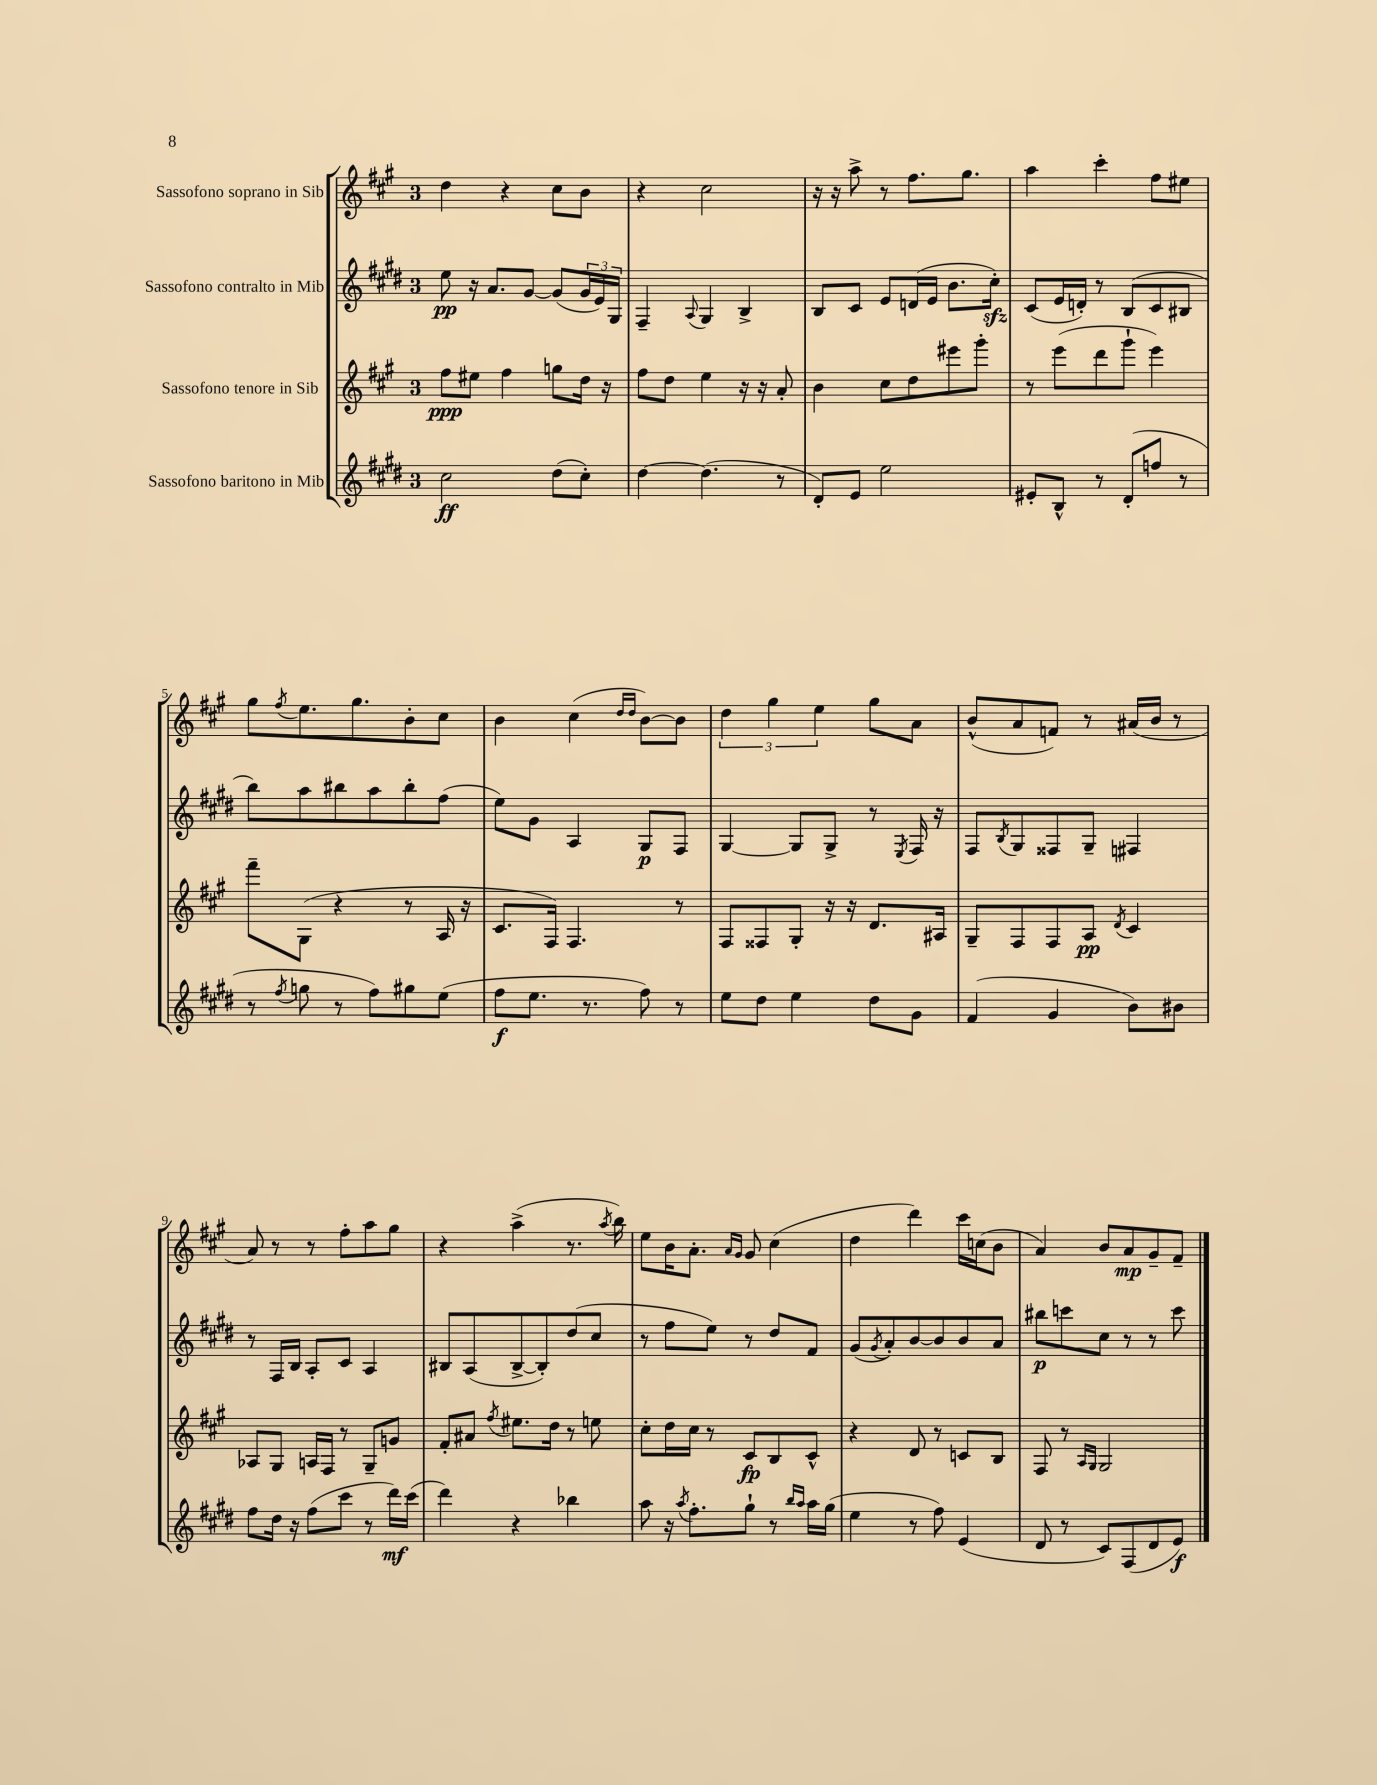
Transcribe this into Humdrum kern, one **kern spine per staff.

**kern	**dynam	**kern	**dynam	**kern	**dynam	**kern	**dynam
*part4	*part4	*part3	*part3	*part2	*part2	*part1	*part1
*staff4	*staff4	*staff3	*staff3	*staff2	*staff2	*staff1	*staff1
*I"Sassofono baritono in Mib	*	*I"Sassofono tenore in Sib	*	*I"Sassofono contralto in Mib	*	*I"Sassofono soprano in Sib	*
*clefG2	*	*clefG2	*	*clefG2	*	*clefG2	*
*k[f#c#g#d#]	*	*k[f#c#g#]	*	*k[f#c#g#d#]	*	*k[f#c#g#]	*
*M3/4	*	*M3/4	*	*M3/4	*	*M3/4	*
=1	=1	=1	=1	=1	=1	=1	=1
2cc#\	ff	8ff#\L	ppp	8ee\	pp	4dd\	.
.	.	8ee#X\J	.	16r	.	.	.
.	.	.	.	8.a/L	.	.	.
.	.	4ff#\	.	.	.	4r	.
.	.	.	.	[8g#/J	.	.	.
(8dd#\L	.	8ggn\L	.	(8g#/L]	.	8cc#\L	.
8cc#'\J)	.	16dd\Jk	.	24g#/L	.	8b\J	.
.	.	.	.	24e/)	.	.	.
.	.	16r	.	.	.	.	.
.	.	.	.	24G#/JJ	.	.	.
=2	=2	=2	=2	=2	=2	=2	=2
[4dd#\	.	8ff#\L	.	4F#~/	.	4r	.
.	.	8dd\J	.	.	.	.	.
.	.	.	.	8qqA/	.	.	.
(4.dd#\]	.	4ee\	.	4G#/	.	2cc#\	.
.	.	16r	.	4B^/	.	.	.
.	.	16r	.	.	.	.	.
8r	.	8a'/	.	.	.	.	.
=3	=3	=3	=3	=3	=3	=3	=3
8d#'/L)	.	4b\	.	8B/L	.	16r	.
.	.	.	.	.	.	16r	.
8e/J	.	.	.	8c#/J	.	8aa^\	.
2ee\	.	8cc#\L	.	8e/L	.	8r	.
.	.	8dd\	.	(16dn/L	.	8.ff#\L	.
.	.	.	.	16e/JJ	.	.	.
.	.	8eee#X\	.	8.b\L	.	.	.
.	.	.	.	.	.	8.gg#\J	.
.	.	8ggg#'\J	.	.	.	.	.
.	.	.	.	16cc#zz'\Jk)	.	.	.
=4	=4	=4	=4	=4	=4	=4	=4
8e#X'/L	.	8r	.	(8c#/L	.	4aa\	.
8B^^/J	.	(8eee\L	.	16e/L	.	.	.
.	.	.	.	16dn'/JJ)	.	.	.
8r	.	8ddd\	.	8r	.	4ccc#'\	.
(8d#'/L	.	8ggg#`\J	.	(8B/L	.	.	.
8ffn/J	.	4eee\)	.	8c#/	.	8ff#\L	.
8r	.	.	.	8B#X/J	.	8ee#X\J	.
!!LO:LB:g=z
=5	=5	=5	=5	=5	=5	=5	=5
8r	.	8fff#~\L	.	8bb\L)	.	8gg#\L	.
8qff#/	.	.	.	.	.	8qff#/	.
8ggn\	.	(8G#\J	.	8aa\	.	8.ee\	.
8r	.	4r	.	8bb#X\	.	.	.
.	.	.	.	.	.	8.gg#\	.
8ff#\L)	.	.	.	8aa\	.	.	.
8gg#X\	.	8r	.	8bb#'\	.	8b'\	.
(8ee\J	.	16A/	.	(8ff#\J	.	8cc#\J	.
.	.	16r	.	.	.	.	.
=6	=6	=6	=6	=6	=6	=6	=6
8ff#\L	f	8.c#/L	.	8ee\L)	.	4b\	.
8.ee\J	.	.	.	8g#\J	.	.	.
.	.	16F#/Jk)	.	.	.	.	.
.	.	4.F#/	.	4A/	.	(4cc#\	.
8.r	.	.	.	.	.	.	.
.	.	.	.	.	.	16qqdd/LL	.
.	.	.	.	.	.	16qqdd/JJ	.
8ff#\)	.	.	.	8G#/L	p	[8b\L)	.
8r	.	8r	.	8F#/J	.	8b\J]	.
=7	=7	=7	=7	=7	=7	=7	=7
8ee\L	.	8F#/L	.	[4G#/	.	6dd\	.
8dd#\J	.	8F##X/	.	.	.	.	.
.	.	.	.	.	.	6gg#\	.
4ee\	.	8G#'/J	.	8G#/L]	.	.	.
.	.	.	.	.	.	6ee\	.
.	.	16r	.	8G#^/J	.	.	.
.	.	16r	.	.	.	.	.
8dd#\L	.	8.d/L	.	8r	.	8gg#\L	.
.	.	.	.	8qE/	.	.	.
8g#\J	.	.	.	16F#/	.	8a\J	.
.	.	16A#X/Jk	.	16r	.	.	.
=8	=8	=8	=8	=8	=8	=8	=8
(4f#/	.	8G#~/L	.	8F#/L	.	(8b^^/L	.
.	.	.	.	8qB/	.	.	.
.	.	8F#/	.	8G#/	.	8a/	.
4g#/	.	8F#/	.	8F##X/	.	8fn/J)	.
.	.	8A/J	pp	8G#~/J	.	8r	.
.	.	8qd/	.	.	.	.	.
8b\L)	.	4c#/	.	4F#X/	.	(16a#X/LL	.
.	.	.	.	.	.	16b/JJ	.
8b#X\J	.	.	.	.	.	8r	.
!!LO:LB:g=z
=9	=9	=9	=9	=9	=9	=9	=9
8ff#\L	.	8A-X/L	.	8r	.	8a/)	.
16dd#\Jk	.	8G#/J	.	16F#/LL	.	8r	.
16r	.	.	.	16B/JJ	.	.	.
(8ff#\L	.	16An/LL	.	8A'/L	.	8r	.
.	.	16F#/JJ	.	.	.	.	.
8ccc#\J	.	8r	.	8c#/J	.	8ff#'\L	.
8r	.	8G#~/L	.	4A/	.	8aa\	.
16ddd#\LL)	mf	8gn/J	.	.	.	8gg#\J	.
(16ccc#\JJ	.	.	.	.	.	.	.
=10	=10	=10	=10	=10	=10	=10	=10
4ddd#\)	.	8f#'/L	.	8B#X/L	.	4r	.
.	.	8a#X/J	.	(8A/	.	.	.
.	.	8qff#/	.	.	.	.	.
4r	.	8.ee#X\L	.	[8B#^/	.	(4aa^\	.
.	.	.	.	8B#'/])	.	.	.
.	.	16dd\Jk	.	.	.	.	.
4bb-X\	.	8r	.	(8dd#/	.	8.r	.
.	.	8een\	.	8cc#/J	.	.	.
.	.	.	.	.	.	8qaa/	.
.	.	.	.	.	.	16bb\)	.
=11	=11	=11	=11	=11	=11	=11	=11
8aa\	.	8cc#'\L	.	8r	.	8ee\L	.
16r	.	16dd\L	.	8ff#\L	.	16b\K	.
8qaa/	.	.	.	.	.	.	.
8.ff#'\L	.	16cc#\JJ	.	.	.	8.a'\J	.
.	.	8r	.	8ee\J)	.	.	.
.	.	.	.	.	.	16qqa/LL	.
.	.	.	.	.	.	16qqg#/JJ	.
8gg#`\J	.	8c#/L	fp	8r	.	8g#/	.
8r	.	8B/	.	8dd#/L	.	(4cc#\	.
16qqbb/LL	.	.	.	.	.	.	.
16qqaa/JJ	.	.	.	.	.	.	.
16aa\LL	.	8c#^^/J	.	8f#/J	.	.	.
(16gg#\JJ	.	.	.	.	.	.	.
=12	=12	=12	=12	=12	=12	=12	=12
4ee\	.	4r	.	(8g#/L	.	4dd\	.
.	.	.	.	8qg#/	.	.	.
.	.	.	.	8a'/)	.	.	.
8r	.	8d/	.	[8b/	.	4ddd\)	.
8ff#\)	.	8r	.	8b/]	.	.	.
(4e/	.	8cn/L	.	8b/	.	16ccc#\LL	.
.	.	.	.	.	.	(16ccn\J	.
.	.	8B/J	.	8a/J	.	8b\J	.
=13	=13	=13	=13	=13	=13	=13	=13
8d#/	.	8F#/	.	8bb#X\L	p	4a/)	.
8r	.	8r	.	8cccn\	.	.	.
.	.	16qqA/LL	.	.	.	.	.
.	.	16qqG#/JJ	.	.	.	.	.
8c#/L)	.	2G#/	.	8cc#\J	.	8b/L	.
(8F#/	.	.	.	8r	.	8a/	mp
8d#/	.	.	.	8r	.	8g#~/	.
8e/J)	f	.	.	8ccc\	.	8f#~/J	.
==	==	==	==	==	==	==	==
*-	*-	*-	*-	*-	*-	*-	*-
